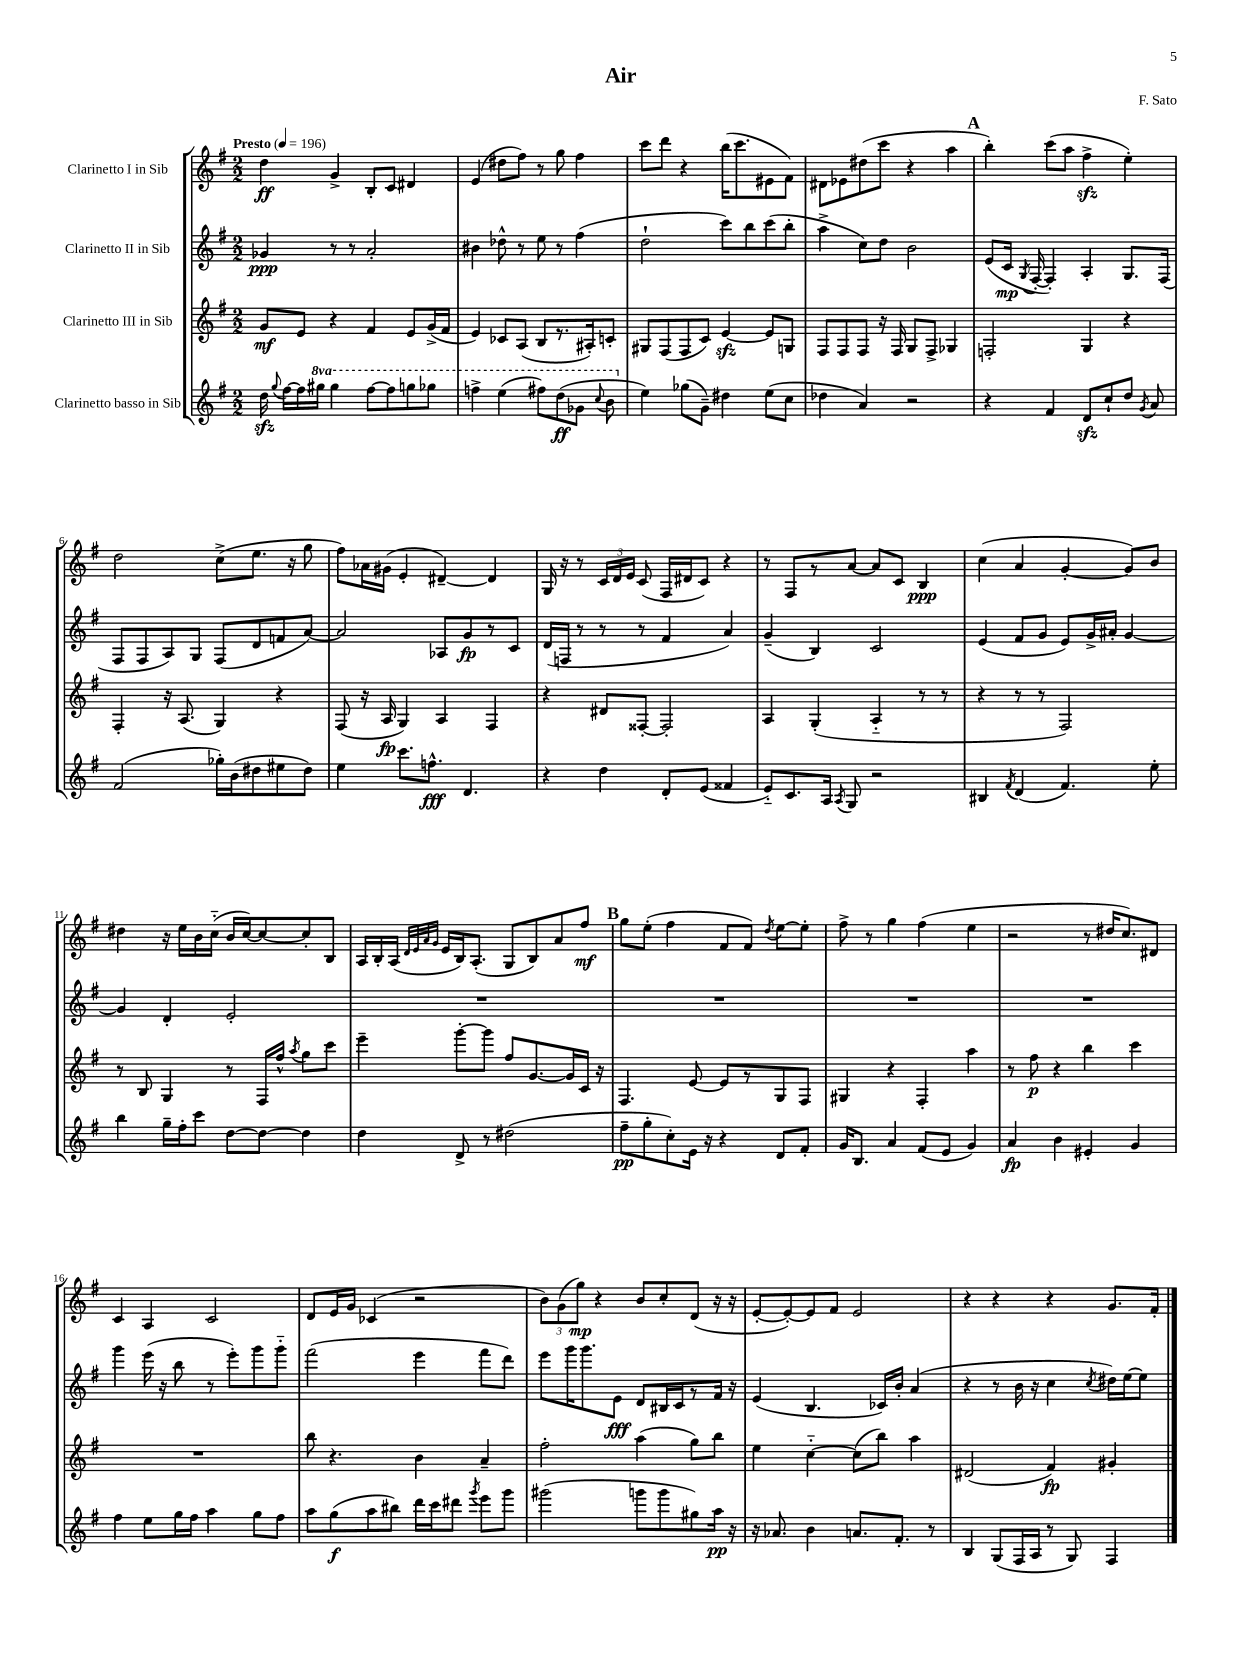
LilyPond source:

\header { title = "Air" composer = "F. Sato" }
<<
\new StaffGroup <<
\new Staff = "s0" \with { instrumentName = "Clarinetto I in Sib" } {
    \clef treble \key g \major \numericTimeSignature \time 2/2 \tempo "Presto" 4 = 196
    \autoBeamOff d''4\ff g'4-> b8[-. c'8] dis'4 |
    e'4( dis''8[ fis''8]) r8 g''8 fis''4 |
    c'''8[ d'''8] r4 b''16[( c'''8. eis'8 fis'8]) |
    dis'8[ ees'8 dis''8( c'''8] r4 a''4 |
    \mark \markup { \bold "A" } b''4-.) c'''8[( a''8] fis''4->\sfz e''4-.) |
    d''2 c''8[->( e''8.] r16 g''8 |
    fis''8[) aes'16 gis'16]( e'4-. dis'4~--) dis'4 |
    g16 r16 r8 \tuplet 3/2 { c'16[ d'16 e'16] } c'8( fis16[ dis'16 c'8]) r4 |
    r8 fis8[ r8 a'8]~ a'8[ c'8] b4\ppp |
    c''4( a'4 g'4~-. g'8[) b'8] |
    dis''4 r16 e''16[ b'16 c''16]-_( b'16[ c''16~) c''8~ c''8-. b8] |
    a16[ b16-. a16]( \grace { d'32[ e'32 a'32 g'32] } e'16[ b16) a8.]-.( g8[ b8) a'8 fis''8]\mf |
    \mark \markup { \bold "B" } g''8[ e''8]-.( fis''4 fis'8[ fis'8]) \acciaccatura { d''8 } e''8[~ e''8]-. |
    fis''8-> r8 g''4 fis''4( e''4 |
    r2 r8 dis''16[ c''8.) dis'8] |
    c'4 a4 c'2 |
    d'8[ e'16 g'16] ces'4( r2 |
    \tuplet 3/2 { b'8[) g'8( g''8]\mp) } r4 b'8[ c''8-. d'8]( r16 r16 |
    e'8[~-. e'8~-.) e'8 fis'8] e'2 |
    r4 r4 r4 g'8.[ fis'16]-. \bar "|." |
}
\new Staff = "s1" \with { instrumentName = "Clarinetto II in Sib" } {
    \clef treble \key g \major \numericTimeSignature \time 2/2
    \autoBeamOff ges'4\ppp r8 r8 a'2-. |
    bis'4 des''8-^ r8 e''8 r8 fis''4( |
    d''2-! c'''8[) b''8 c'''8( b''8]-. |
    a''4-> c''8[) d''8] b'2 |
    \mark \markup { \bold "A" } e'8[( c'16]\mp \acciaccatura { g8 } fis16~-. fis4-.) a4-. g8.[ fis16]( |
    fis8[ fis8 a8) g8] fis8[( d'8 f'8 a'8]~) |
    a'2 aes8[ g'8\fp r8 c'8] |
    d'16[( f16] r8 r8 r8 fis'4 a'4) |
    g'4--( b4) c'2 |
    e'4( fis'8[ g'8] e'8[) g'16-> ais'16]-. g'4~ |
    g'4 d'4-. e'2-. |
    R1 |
    \mark \markup { \bold "B" } R1 |
    R1 |
    R1 |
    g'''4 e'''16( r16 b''8 r8 e'''8[-.) g'''8 g'''8]-_ |
    fis'''2( e'''4 fis'''8[ d'''8]) |
    e'''8[ g'''16 g'''8. e'8]\fff d'8[ bis16 c'16 r8 fis'16] r16 |
    e'4( b4. ces'16[) b'16]-. a'4( |
    r4 r8 b'16 r16 c''4 \acciaccatura { c''8 } dis''16[) e''16~ e''8] \bar "|." |
}
\new Staff = "s2" \with { instrumentName = "Clarinetto III in Sib" } {
    \clef treble \key g \major \numericTimeSignature \time 2/2
    \autoBeamOff g'8[\mf e'8] r4 fis'4 e'8[ g'16->( fis'16] |
    e'4) ces'8[ a8]( b8[ r8. ais16-.) c'8]-. |
    gis8[ fis8( fis8 c'8]) e'4~\sfz e'8[ g8] |
    fis8[ fis8 fis8] r16 fis16 g8[ fis8]-> ges4 |
    \mark \markup { \bold "A" } f2-. g4 r4 |
    fis4-. r16 a8.( g4) r4 |
    fis8( r16 a16\fp g4) a4 fis4 |
    r4 dis'8[ fisis8]~-. fisis2-. |
    a4 g4-.( a4-_ r8 r8 |
    r4 r8 r8 fis2) |
    r8 b8 g4 r8 fis16[ fis''16]-^ \acciaccatura { a''8 } g''8[ c'''8] |
    e'''4-- g'''8[~-. g'''8] fis''8[ g'8.~ g'16 c'16] r16 |
    \mark \markup { \bold "B" } fis4. e'8~ e'8[ r8 g8 fis8] |
    gis4 r4 fis4-. a''4 |
    r8 fis''8\p r4 b''4 c'''4 |
    R1 |
    b''8 r4. b'4 a'4-- |
    fis''2-. a''4( g''8[) b''8] |
    e''4 c''4~-_ c''8[( b''8]) a''4 |
    dis'2( fis'4\fp) gis'4-. \bar "|." |
}
\new Staff = "s3" \with { instrumentName = "Clarinetto basso in Sib" } {
    \clef treble \key g \major \numericTimeSignature \time 2/2 \set Staff.ottavationMarkups = #ottavation-simple-ordinals
    \autoBeamOff d''16\sfz \appoggiatura { g''8 } fis''16[~ fis''16 \ottava #1 gis'''16] gis'''4 fis'''8[~ fis'''8 g'''8 ges'''8] |
    f'''4-> e'''4( fis'''8[) d'''8\ff( ges''8] \appoggiatura { c'''8 } b''8 \ottava #0 |
    e''4) ges''8[( g'8]--) dis''4 e''8[( c''8] |
    des''4 a'4) r2 |
    \mark \markup { \bold "A" } r4 fis'4 d'8[\sfz c''8-! d''8] \acciaccatura { g'8 } a'8 |
    fis'2( ges''16[-.) b'16( dis''8 eis''8 dis''8]) |
    e''4 c'''8.[ f''8.]-^\fff d'4. |
    r4 d''4 d'8[-. e'8]( fisis'4 |
    e'8[-_) c'8. a16] \acciaccatura { a8 } g8 r2 |
    bis4 \acciaccatura { fis'8 } d'4( fis'4.) e''8-. |
    b''4 g''16[-- fis''16-. c'''8] d''8[~ d''8]~ d''4 |
    d''4 d'8-> r8 dis''2( |
    \mark \markup { \bold "B" } fis''8[--\pp g''8-. c''8-.) e'16] r16 r4 d'8[ fis'8]-. |
    g'16[ b8.] a'4 fis'8[( e'8] g'4) |
    a'4\fp b'4 eis'4-. g'4 |
    fis''4 e''8[ g''16 fis''16] a''4 g''8[ fis''8] |
    a''8[ g''8\f( a''8 bis''8]) d'''16[ c'''16 dis'''8] \acciaccatura { g'''8 } e'''8[ g'''8] |
    gis'''2( g'''8[ g'''8 gis''8) a''16]\pp r16 |
    r16 aes'8. b'4 a'8.[ fis'8.]-. r8 |
    b4 g8[( fis16 a16] r8 g8) fis4 \bar "|." |
}
>>
>>
